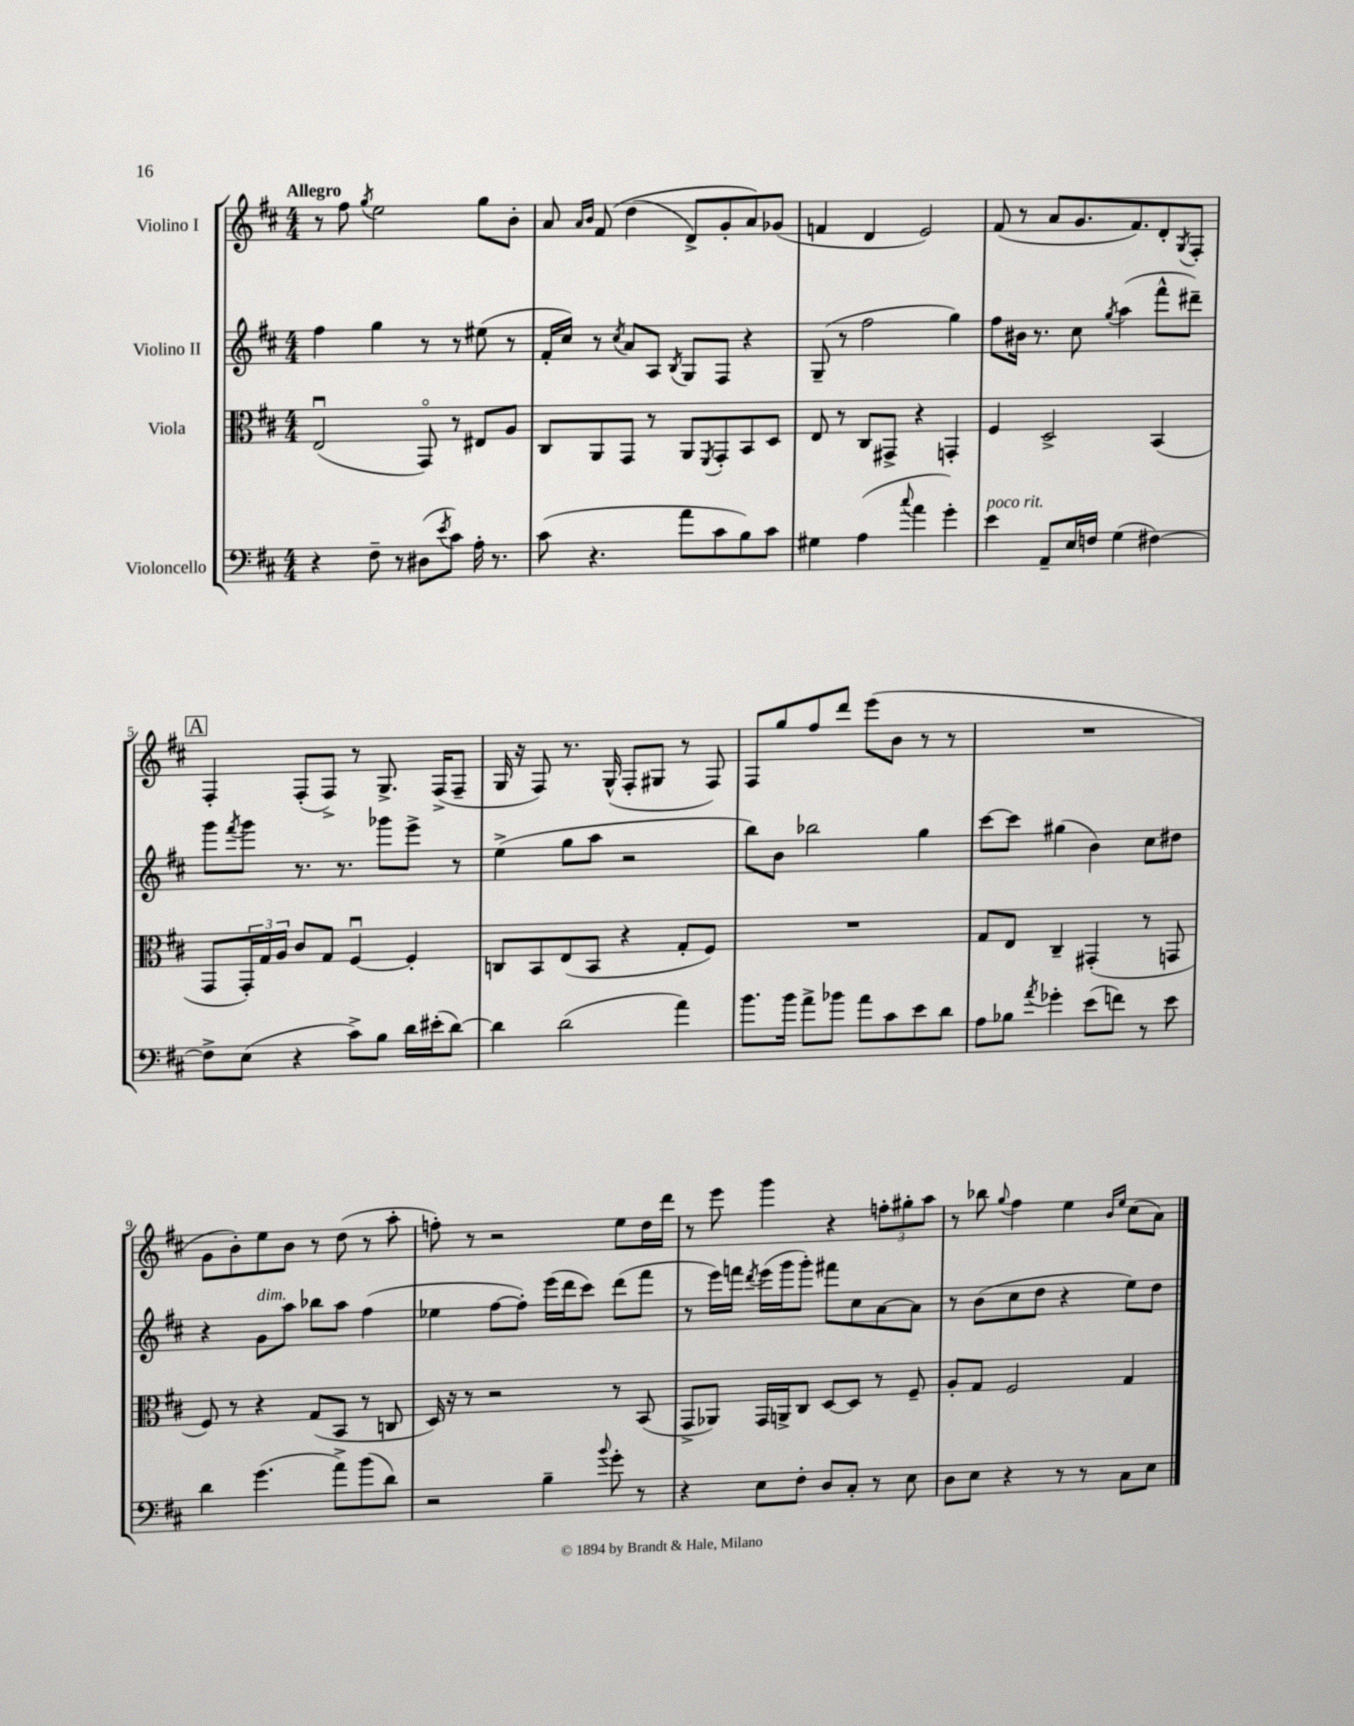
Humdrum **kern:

**kern	**kern	**kern	**kern
*staff4	*staff3	*staff2	*staff1
*clefF4	*clefC3	*clefG2	*clefG2
*k[f#c#]	*k[f#c#]	*k[f#c#]	*k[f#c#]
*M4/4	*M4/4	*M4/4	*M4/4
4r	(2Eu	4ff#	8r
.	.	.	8ff#
.	.	.	8qgg
8F#~	.	4gg	2ee
8r	.	.	.
(8D#	8GGo)	8r	.
8qe	.	.	.
8c#)	8r	8r	.
16A'	8E#	(8ee#	8gg
8.r	.	.	.
.	8A	8r	8b'
=	=	=	=
(8c#	8C#	16f#'	8a
.	.	16cc#)	.
.	.	.	16qqa
.	.	.	16qqb
4.r	8AA	8r	&(8f#
.	.	8qcc#	.
.	8GG	8a	(4dd
.	8r	8A	.
.	.	8qB	.
8a	8AA	8G	8d^)
.	8qFF#	.	.
8c#	8GG'	8F#	8g'
8B)	8BB	4r	8a&)
8c#	8D	.	(8g-
=	=	=	=
4G#	8E	(8G~	4f
.	8r	8r	.
(4A	8C#	2ff#	4d
.	8GG#^	.	.
8qqcc#	.	.	.
4a	4r	.	2e)
4g')	4GG'	4gg)	.
=	=	=	=
4e	4F#	8ff#	(8f#
.	.	16b#	8r
.	.	8.r	.
8AA~	2D^	.	8a
16E	.	8cc#	8.g
16F	.	.	.
.	.	8qgg	.
(4G	.	(4aa	.
.	.	.	8.f#)
[4F#)	(4BB	8fff#^^	8d'
.	.	.	8qG
.	.	8ddd#~)	8F#'
=	=	=	=
8F#^]	8GG	8ggg	4F#'
.	.	8qfff#	.
(8E	24GG')	8ggg	.
.	24G	.	.
.	24A	.	.
4r	8c#	8.r	(8F#'
.	8G	.	8F#^)
.	.	8.r	.
8c#^)	[4F#u	.	8r
8B	.	8ggg-	8.G^
16d	4F#']	8eee^	.
(16e#'	.	.	(16F#^
[8d)	.	8r	8F#~
=	=	=	=
4d]	8C	(4ee^	16G
.	.	.	16r
.	8BB	.	8F#)
(2d	(8E	8gg	8.r
.	8BB	8aa	.
.	.	.	(16G^^
.	4r	2r	8F#'
.	.	.	8G#
4a)	8G'	.	8r
.	8F#)	.	8F#)
=	=	=	=
8.b	1r	8bb)	8F#
.	.	8b	8gg
16b	.	.	.
8a^	.	2bb-	8ff#
8b-	.	.	8ddd
8a	.	.	(8eee
8c#	.	.	8b
8e	.	4gg	8r
8d	.	.	8r
=	=	=	=
8A	8G	[8ccc#	1r
8B-	8E	8ccc#]	.
8qa	.	.	.
4g-'	4C#~	(4gg#	.
(8e	(4GG#'	4b)	.
8f)	.	.	.
8r	8r	8cc#	.
8e	8GG	8dd#	.
=	=	=	=
4d	8F#)	4r	8g
.	8r	.	8b')
(4.g	4r	8g	8ee
.	.	8aa	8b
.	(8G	8bb-	8r
8a^)	8BB	8aa	(8dd
(8b	8r	(4ff#	8r
8d)	8C	.	8aa'
=	=	=	=
2r	16D)	4ee-	8ff')
.	16r	.	.
.	8r	.	8r
.	2r	[8ff#	2r
.	.	8ff#'])	.
4B~	.	(16eee	.
.	.	16ddd	.
.	.	8ccc#)	.
8qqb	.	.	.
8g'	8r	(8ddd	8ee
8r	(8BB	8fff#	16dd
.	.	.	16ddd
=	=	=	=
4r	8GG^	8r	8r
.	8AA-)	16eee)	8eee
.	.	16fff	.
.	.	8qddd	.
8E	16GG	(16eee	4ggg
.	16AA^	16ggg	.
8F#'	8C#	8ggg')	.
8D	[8D	8fff#	4r
8C#'	8D]	8cc#	.
8r	8r	[8a	12ff'
.	.	.	12gg#'
8E	8F#~	8a]	.
.	.	.	12aa
=	=	=	=
8D	8A'	8r	8r
8E	8G	(8b	8bb-
.	.	.	8qqgg
4r	2F#	8cc#	4ff#
.	.	8dd	.
8r	.	4r	4ee
8r	.	.	.
.	.	.	16qqb
.	.	.	16qqee
8C#	4G	8ee)	(8cc#
8E	.	8dd	8a)
==	==	==	==
*-	*-	*-	*-
